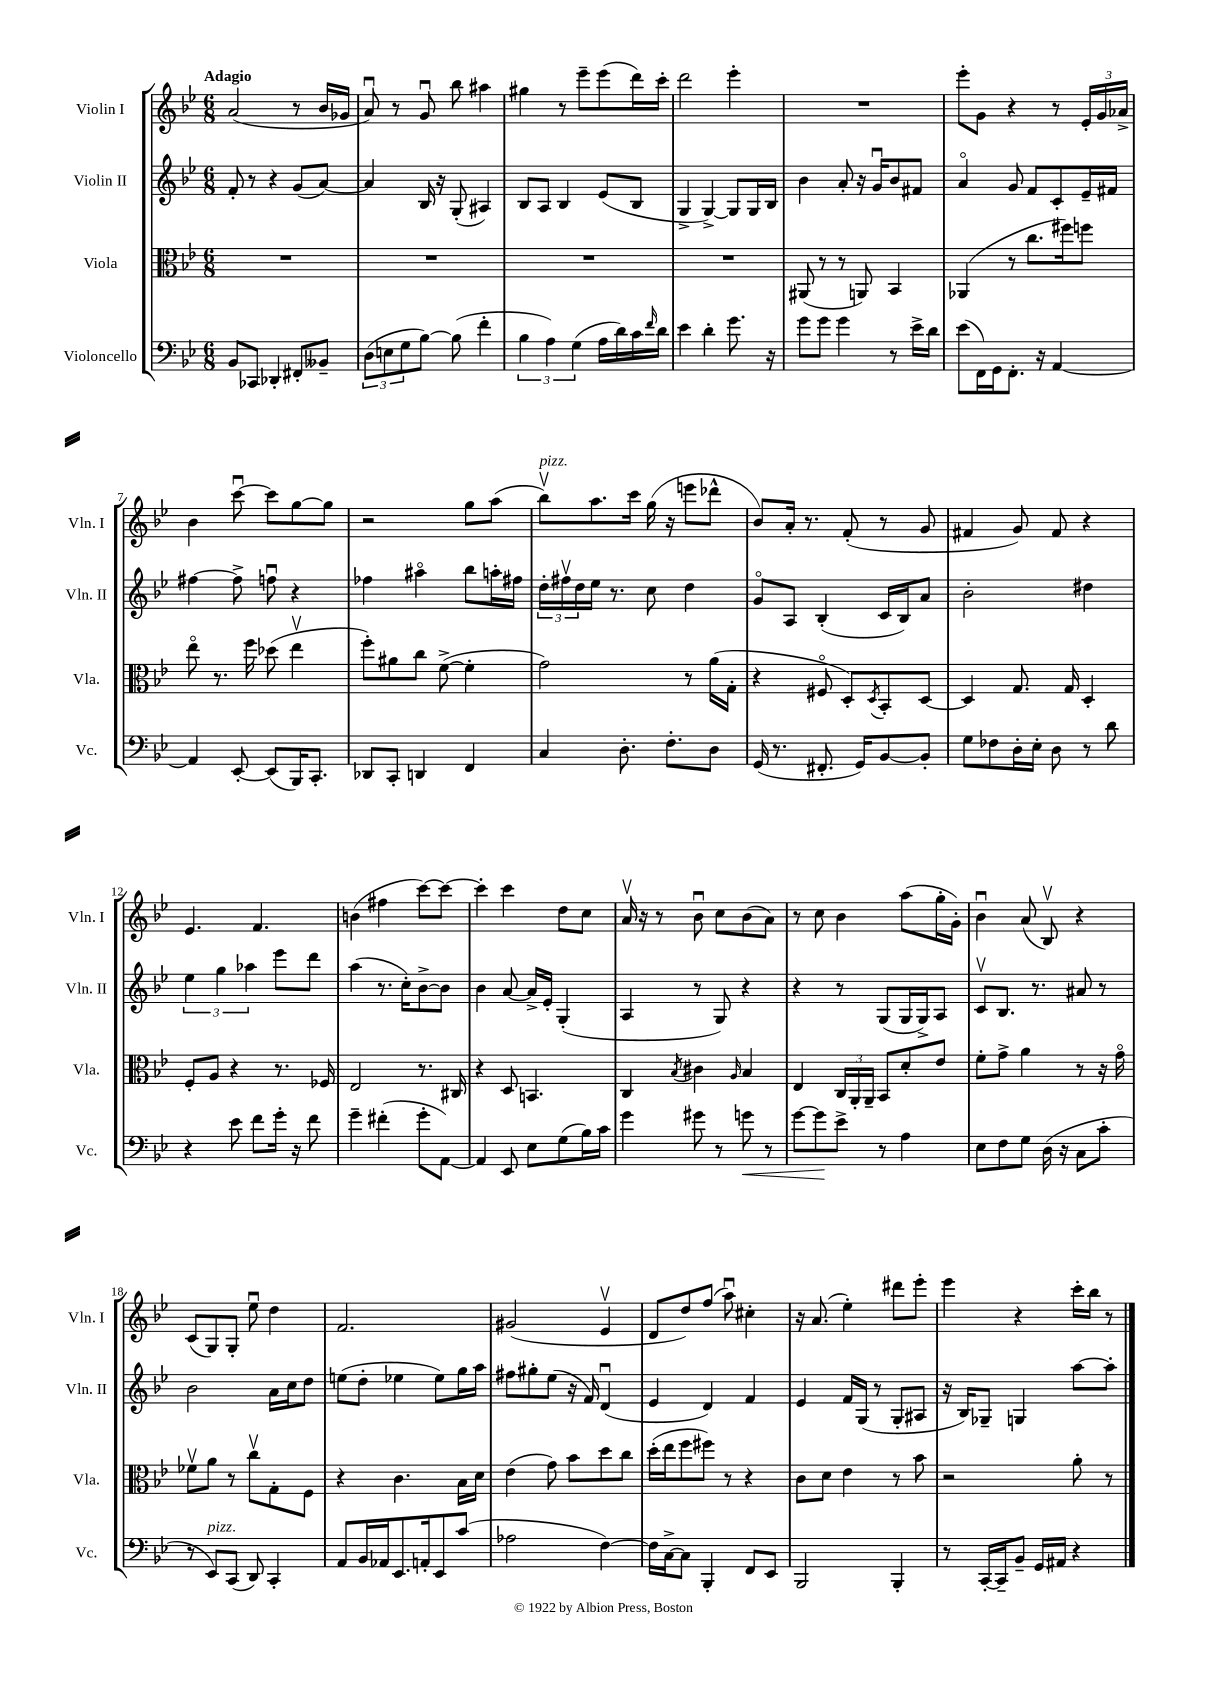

**kern	**kern	**kern	**kern
*staff4	*staff3	*staff2	*staff1
*clefF4	*clefC3	*clefG2	*clefG2
*k[b-e-]	*k[b-e-]	*k[b-e-]	*k[b-e-]
*M6/8	*M6/8	*M6/8	*M6/8
8BB-	2.r	8f'	(2a
8CC-	.	8r	.
4DD-'	.	4r	.
8FF#'	.	(8g	8r
8BB--~	.	[8a)	16b-
.	.	.	16g-
=	=	=	=
(12D	2.r	4a]	8au)
12E	.	.	.
.	.	.	8r
12G	.	.	.
[8B-)	.	16B-	8gu
.	.	16r	.
(8B-]	.	(8G'	8bb-
4f'	.	4A#)	4aa#
=	=	=	=
6B-	2.r	8B-	4gg#
.	.	8A	.
6A)	.	.	.
.	.	4B-	8r
(6G	.	.	.
.	.	.	8eee-~
16A	.	(8e-	(8eee-
16d)	.	.	.
16c	.	8B-	16ddd)
16qqf	.	.	.
16d	.	.	16ccc'
=	=	=	=
4e-	2.r	4G^	2ddd
4d'	.	[4G^)	.
8.g	.	8G]	4eee-'
.	.	16G	.
16r	.	16B-	.
=	=	=	=
8g	(8AA#	4b-	2.r
8g	8r	.	.
4g	8r	8a'	.
.	8AA)	16r	.
.	.	16gu	.
8r	4BB-	8b-	.
16e-^	.	8f#	.
16d	.	.	.
=	=	=	=
(8e-	(4AA-	4ao	8eee-'
16FF)	.	.	8g
16GG	.	.	.
8.FF'	8r	8g	4r
.	8.cc	8f	.
16r	.	.	.
[4AA	.	8c'	8r
.	16ff#)	.	.
.	8ff	16e-~	24e-'
.	.	.	24g
.	.	16f#	.
.	.	.	24a-^
=	=	=	=
4AA]	8ee-o	[4ff#	4b-
.	8.r	.	.
[8EE-'	.	8ff#^]	[8cccu
.	16ff	.	.
(8EE-]	(8dd-	8ffu	8ccc]
16BBB-)	4ee-v	4r	[8gg
8.CC'	.	.	.
.	.	.	8gg]
=	=	=	=
8DD-	8ff')	4ff-	2r
8CC'	8a#	.	.
4DD	8cc	4aa#o	.
.	([8f^	.	.
4FF	4f']	8bb-	8gg
.	.	16aa'	(8aa
.	.	16ff#	.
=	=	=	=
4C	2g)	24dd'	8bb-v)
.	.	24ff#v	.
.	.	24dd	.
.	.	16ee-	8.aa
.	.	8.r	.
8.D'	.	.	.
.	.	.	16ccc
.	.	8cc	(16gg
8.F'	.	.	16r
.	8r	4dd	8eee
8D	(16a	.	8ddd-^^
.	16G'	.	.
=	=	=	=
(16GG	4r	8go	8b-)
8.r	.	.	.
.	.	8A	16a'
.	.	.	8.r
8.FF#'	8F#o	(4B-'	.
.	8D')	.	(8f'
16GG)	.	.	.
.	8qD	.	.
[8BB-	8BB-'	16c	8r
.	.	16B-)	.
8BB-']	[8D	8a	8g
=	=	=	=
8G	4D]	2b-'	4f#
8F-	.	.	.
16D'	8.G	.	8g)
16E-'	.	.	.
8D	.	.	8f#
.	16G	.	.
8r	4D'	4dd#	4r
8d	.	.	.
=	=	=	=
4r	8F'	6ee-	4.e-
.	8A	.	.
.	.	6gg	.
8e-	4r	.	.
.	.	6aa-	.
8f	.	.	4.f
16g'	8.r	8eee-	.
16r	.	.	.
8f	.	8ddd	.
.	16F-	.	.
=	=	=	=
4g~	2E-	(4aa	(4b
(4f#'	.	8.r	4ff#
.	.	16cc')	.
8g'	8.r	[8b-^	[8ccc)
[8AA)	.	8b-]	8ccc_
.	16C#	.	.
=	=	=	=
4AA]	4r	4b-	4ccc']
8EE-	8D	[8a	4ccc
8E-	4.BB	16a^]	.
.	.	16e-'	.
(8G	.	(4G'	8dd
16B-)	.	.	8cc
16c	.	.	.
=	=	=	=
4g	4C	4A	16av
.	.	.	16r
.	.	.	8r
.	8qB-	.	.
8g#	4c#	8r	8b-u
8r	.	8G)	8cc
.	16qqA	.	.
8g	4B-	4r	(8b-
8r	.	.	8a)
=	=	=	=
[8g	4E-	4r	8r
8g]	.	.	8cc
8e-^	24C	8r	4b-
.	24AA'	.	.
.	24AA~	.	.
8r	8BB-	(8G	.
4A	8d'	16G	(8aa
.	.	16G^)	.
.	8e-	8A	16gg'
.	.	.	16g')
=	=	=	=
8E-	8f'	8cv	4b-u
8F	8g^	8.B-	.
8G	4a	.	(8a
.	.	8.r	.
(16D	.	.	8B-v)
16r	.	.	.
8C	8r	8a#	4r
8c'	16r	8r	.
.	16go	.	.
=	=	=	=
8r	8f-v	2b-	(8c
8EE-)	8a	.	8G)
(8CC	8r	.	8G'
8DD)	8ccv	.	8ee-u
4CC'	8G'	16a	4dd
.	.	16cc	.
.	8F	8dd	.
=	=	=	=
8AA	4r	(8ee	2.f
16BB-	.	8dd'	.
16AA-	.	.	.
8.EE-	4.c	4ee-	.
16AA'	.	.	.
8EE-	.	8ee-)	.
(8c	16B-	16gg	.
.	16d	16aa	.
=	=	=	=
2A-	(4e-	8ff#	(2g#
.	.	8gg#'	.
.	8g)	(8ee-	.
.	8b-	16r	.
.	.	16f)	.
[4F)	8dd	(4du	4e-v
.	8cc	.	.
=	=	=	=
16F]	(16dd'	4e-	8d
[16C^	16ee-	.	.
8C]	8ff	.	8dd)
4BBB-'	8ff#)	4d)	(8ff
.	8r	.	8aau)
8FF	4r	4f	4cc#'
8EE-	.	.	.
=	=	=	=
2BBB-	8c	4e-	16r
.	.	.	(8.a
.	8d	.	.
.	4e-	16f	4ee-')
.	.	(16G	.
.	.	8r	.
4BBB-'	8r	8G'	8ddd#
.	8b-	8A#	8eee-'
=	=	=	=
8r	2r	16r	4eee-
.	.	16B-)	.
[16CC'	.	8G-~	.
16CC~]	.	.	.
8BB-~	.	4G	4r
16GG	.	.	.
16AA#	.	.	.
4r	8a'	[8aa	16ccc'
.	.	.	16bb-
.	8r	8aa']	8r
==	==	==	==
*-	*-	*-	*-
